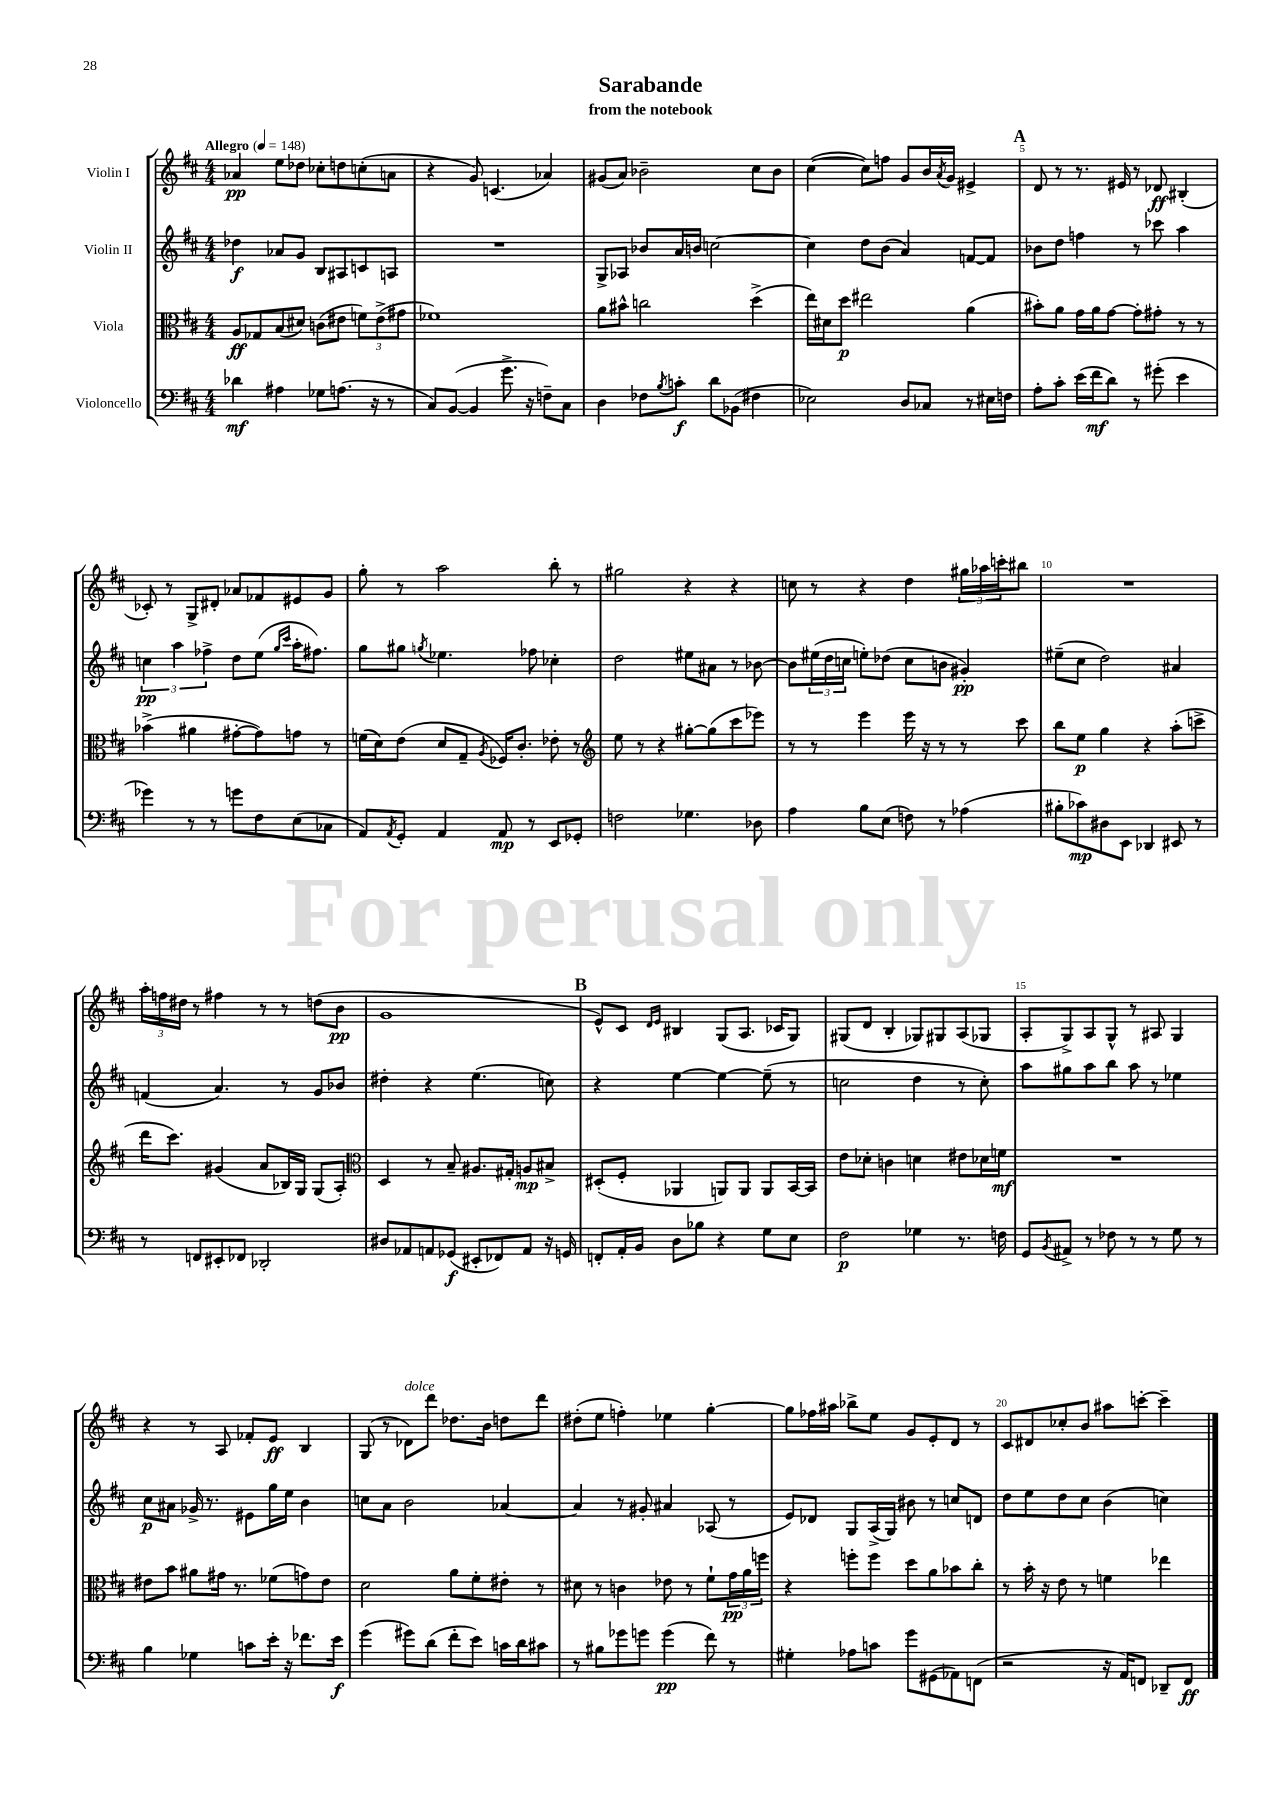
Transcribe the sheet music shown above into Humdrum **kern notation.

**kern	**kern	**kern	**kern
*staff4	*staff3	*staff2	*staff1
*clefF4	*clefC3	*clefG2	*clefG2
*k[f#c#]	*k[f#c#]	*k[f#c#]	*k[f#c#]
*M4/4	*M4/4	*M4/4	*M4/4
*MM148	*MM148	*MM148	*MM148
4d-\	8A/L	4dd-\	4a-/
.	8G-/	.	.
4A#\	(8B/	8a-/L	8ee\L
.	8d#/J)	8g/J	8dd-\J
8G-\L	(8c\L	8B/L	8cc-'\L
(8.A\J	8e#\J	8A#/	8dd\
.	12f\L)	8c/	(8cc'\
16r	.	.	.
.	(12e#^\	.	.
8r	.	8A/J	8a\J
.	12g#\J	.	.
=	=	=	=
8C#/L)	1f-)	1r	4r
([8BB/J	.	.	.
4BB/]	.	.	8g/)
.	.	.	(4.c/
8.g^\	.	.	.
16r	.	.	.
8F~\L)	.	.	4a-/)
8C#\J	.	.	.
=	=	=	=
4D\	8a\L	8G^/L	(8g#/L
.	8b#^^\J	8A-/J	8a/J)
8F-\L	2cc\	8b-/L	2b-~\
8qB/	.	.	.
8c'\J	.	16a/L	.
.	.	16b/JJ	.
8d\L	.	[2cc\	.
(8BB-\J	.	.	.
4F#\	(4dd^\	.	8cc#\L
.	.	.	8b-\J
=	=	=	=
2E-\)	16ee\LL)	4cc\]	([4cc#\
.	16d#\J	.	.
.	8dd\J	.	.
.	2ee#\	8dd\L	8cc#\]L)
.	.	(8b\J	8ff\J
8D/L	.	4a/)	8g/L
8C-/J	.	.	16b/L
.	.	.	8qa/
.	.	.	16g/JJ
8r	(4a\	[8f/L	4e#^/
16E#\LL	.	8f/]J	.
16F\JJ	.	.	.
=	=	=	=
8A'\L	8b#'\L)	8b-\L	8d/
8c#'\J	8a\J	8dd\J	8r
(16e\LL	16g\LL	4ff\	8.r
16f#\J	16a\J	.	.
8d\J)	[8g\J	.	.
.	.	.	16e#/
8r	8g'\]L	8r	8r
(8g#'\	8g#'\J	8ccc-\	8d-/
4e\	8r	4aa\	(4B#'/
.	8r	.	.
=	=	=	=
4g-\)	(4b-^\	6cc\	8c-'/)
.	.	.	8r
.	.	6aa\	.
8r	4a#\	.	8G^/L
.	.	6ff-^\	.
8r	.	.	8d#'/J
8g\L	[8g#'\L	8dd\L	8a-/L
8F#\	8g#\])	(8ee\J	8f-/
.	.	16qqgg/LL	.
.	.	16qqccc#/JJ	.
(8E\	8g\J	16aa'\LK	8e#/
.	.	8.ff#\J)	.
8C-\J	8r	.	8g/J
=	=	=	=
8AA/L)	(16f\LL	8gg\L	8gg'\
.	16d\J)	.	.
8qAA/	.	.	.
8GG'/J	(8e\J	8gg#\J	8r
.	.	8qgg/	.
4AA/	8d/L	4.ee-\	2aa\
.	8G~/J	.	.
.	8qA/	.	.
8AA/	16F-/LK)	.	.
.	8.c#'/J	.	.
8r	.	8ff-\	.
8EE/L	8e-'\	4cc-'\	8bb'\
8GG-'/J	8r	.	8r
=	=	=	=
*	*clefG2	*	*
2F\	8ee\	2dd\	2gg#\
.	8r	.	.
.	4r	.	.
4.G-\	[8gg#'\L	8ee#\L	4r
.	(8gg#\]	8a#\J	.
.	8ccc#\	8r	4r
8D-\	8eee-\J)	[8b-\	.
=	=	=	=
4A\	8r	8b-\]L	8cc\
.	8r	(24ee#\L	8r
.	.	24dd\	.
.	.	24cc\JJ	.
8B\L	4eee\	8ee'\L)	4r
(8E\J	.	(8dd-\J	.
8F\)	16eee\	8cc\L	4dd\
.	16r	.	.
8r	8r	8b\J	.
(4A-\	8r	4g#'/)	24gg#\LL
.	.	.	24aa-\
.	.	.	24ccc'\J
.	8ccc#\	.	8bb#\J
=	=	=	=
8B#'\L	8bb\L	(8ee#~\L	1r
8c-\)	8ee\J	8cc#\J	.
8D#\	4gg\	2dd\)	.
8EE\J	.	.	.
4DD-/	4r	.	.
8EE#/	(8aa'\L	4a#/	.
8r	8ccc^\J	.	.
=	=	=	=
8r	16ddd\LK	(4f/	24aa'\LL
.	.	.	24ff\
.	8.ccc#\J)	.	.
.	.	.	24dd#\JJ
8FF/L	.	.	8r
8EE#'/	(4g#/	4.a/)	4ff#\
8FF-/J	.	.	.
2DD-'/	8a/L	.	8r
.	16B-/L)	8r	8r
.	16G/JJ	.	.
.	(8G/L	8g/L	(8dd\L
.	8A'/J)	8b-/J	8b\J
=	=	=	=
*	*clefC3	*	*
8D#/L	4D/	4dd#'\	1g
8AA-/	.	.	.
8AA/	8r	4r	.
(8GG-/J	8B~/	.	.
8EE#'/L	8.A#/L	(4.ee\	.
8FF-/)	.	.	.
.	16G#'/Jk	.	.
8AA/J	8A/L	.	.
16r	8B#^/J	8cc\)	.
16GG/	.	.	.
=	=	=	=
8FF'/L	(8D#'/L	4r	8e^^/L)
16AA'/L	8F#'/J	.	8c#/J
16BB/JJ	.	.	.
.	.	.	16qqd/LL
.	.	.	16qqe/JJ
8D\L	4AA-/	[4ee\	4B#/
8B-\J	.	.	.
4r	8AA/L)	4ee\_	(8G/L
.	8AA/J	.	8.A/J
8G\L	8AA/L	(8ee~\]	.
.	.	.	16c-/LK
8E\J	[16BB/L	8r	8G/J)
.	16BB/]JJ	.	.
=	=	=	=
2F#\	8e\L	2cc\	(8G#/L
.	8d-'\J	.	8d/J
.	4c\	.	4B'/
4G-\	4d\	4dd\	8G-/L)
.	.	.	8G#/
8.r	8e#\L	8r	(8A/
.	16d-\L	8cc'\)	8G-/J
16F\	16f\JJ	.	.
=	=	=	=
8GG/L	1r	8aa\L	8A'/L
8qBB/	.	.	.
8AA#^/J	.	8gg#\	8G^/)
8r	.	8aa\	8A/
8F-\	.	8bb\J	8G^^/J
8r	.	8aa\	8r
8r	.	8r	8A#/
8G\	.	4ee-\	4G/
8r	.	.	.
=	=	=	=
4B\	8e#\L	8cc#\L	4r
.	8b\J	8a#\J	.
4G-\	8a#\L	16g-^/	8r
.	.	8.r	.
.	16g#\Jk	.	8A/
.	8.r	.	.
8c\L	.	8e#\L	8f-'/L
16e'\Jk	(8f-\L	16gg\L	8e/J
16r	.	16ee\JJ	.
8.f-\L	8g\)	4b\	4B/
.	8e#\J	.	.
16e\Jk	.	.	.
=	=	=	=
(4g\	2d\	8cc\L	(8G/
.	.	8a\J	8r
8g#\L)	.	2b\	8d-\L)
(8d\J	.	.	8ddd\J
8f#'\L	8a\L	.	8.dd-\L
8e\J)	8f#'\	.	.
.	.	.	16b\Jk
16c\LL	8e#'\J	[4a-/	8dd\L
16d\J	.	.	.
8c#\J	8r	.	8ddd\J
=	=	=	=
8r	8d#\	4a-/]	(8dd#'\L
8B#\L	8r	.	8ee\J
8g-\	4c\	8r	4ff'\)
8g\J	.	8g#'/	.
(4g\	8e-\	4a#/	4ee-\
.	8r	.	.
8f#\)	8f#`\L	(8A-/	[4gg'\
8r	24g\L	8r	.
.	24a\	.	.
.	24ff\JJ	.	.
=	=	=	=
4G#'\	4r	8e/L)	8gg\]L
.	.	8d-/J	16ff-\L
.	.	.	16aa#\JJ
8A-\L	8ff'\L	8G/L	8bb-^\L
8c\J	8ff\J	(16A^/L	8ee\J
.	.	16G/JJ)	.
8g\L	8dd\L	8b#\	8g/L
(8GG#\	8a\	8r	8e'/
8AA-\)	8b-\	8cc/L	8d/J
(8FF\J	8cc#'\J	8d/J	8r
=	=	=	=
2r	8r	8dd\L	8c#/L
.	16b'\	8ee\	8d#/
.	16r	.	.
.	8e\	8dd\	8cc-'/
.	8r	8cc#\J	8b/J
16r	4f\	(4b\	8aa#\L
16AA/LK)	.	.	.
8FF/J	.	.	[8ccc'\J
8DD-~/L	4ee-\	4cc\)	4ccc~\]
8FF/J	.	.	.
==	==	==	==
*-	*-	*-	*-
